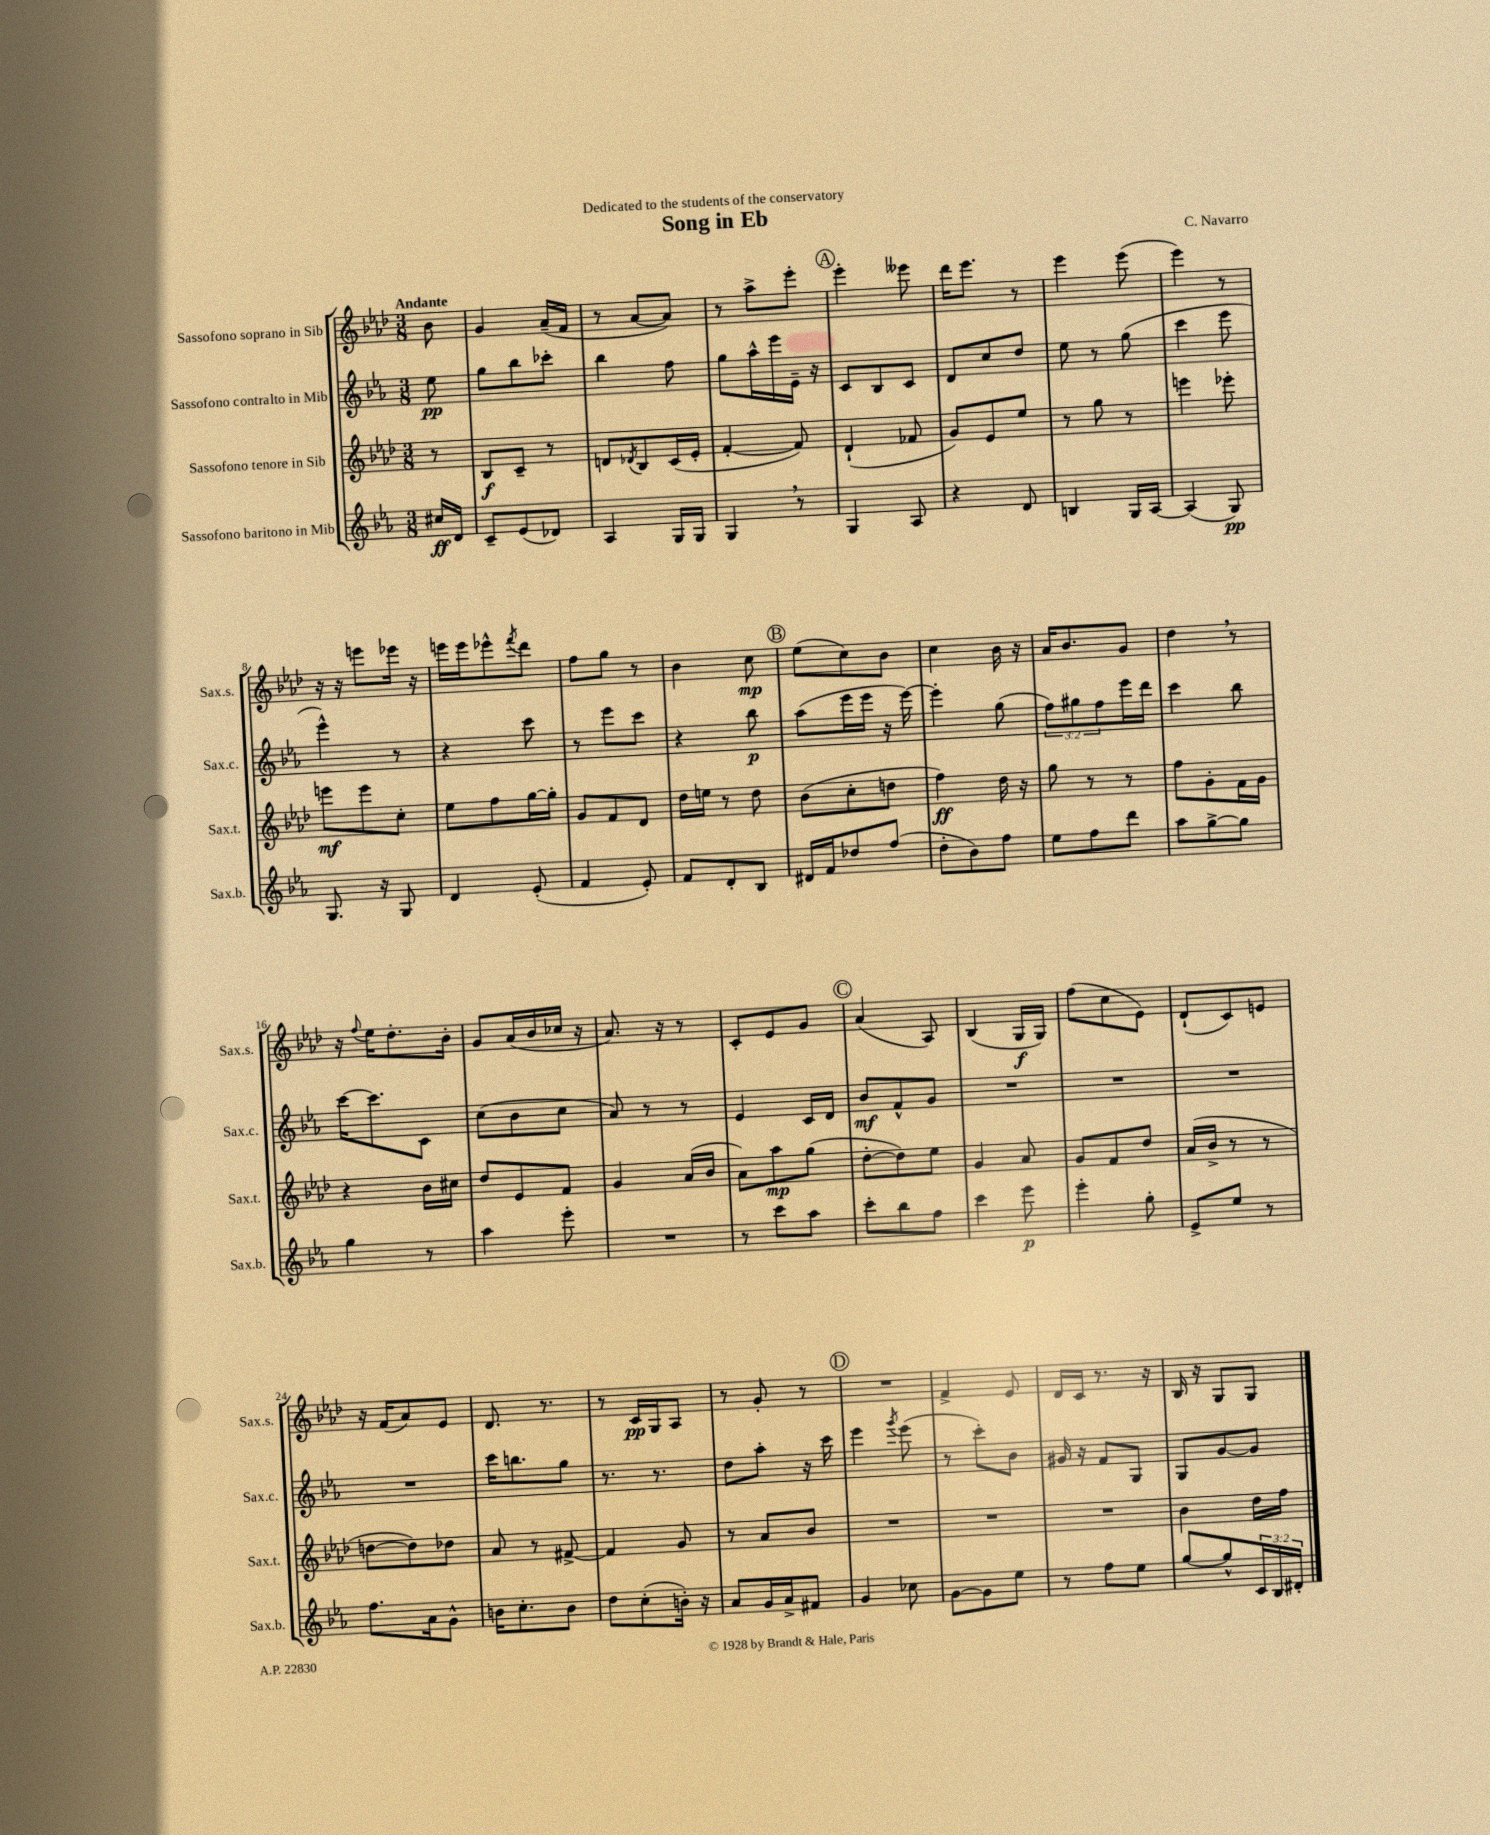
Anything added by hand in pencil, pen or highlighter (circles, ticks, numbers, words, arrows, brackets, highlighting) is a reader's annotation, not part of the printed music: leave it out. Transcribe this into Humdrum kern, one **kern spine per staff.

**kern	**kern	**kern	**kern
*staff4	*staff3	*staff2	*staff1
*clefG2	*clefG2	*clefG2	*clefG2
*k[b-e-a-]	*k[b-e-a-d-]	*k[b-e-a-]	*k[b-e-a-d-]
*M3/8	*M3/8	*M3/8	*M3/8
16cc#/LL	8r	8ee-\	8b-\
16d/JJ	.	.	.
=	=	=	=
8c~/L	8B-/L	8gg\L	4g/
(8e-/	8c~/J	8bb-\	.
8d-/J)	8r	8ccc-'\J	(16a-~/LL
.	.	.	16f/JJ
=	=	=	=
4A-/	8d/L	4bb-\	8r
.	8qd-/	.	.
.	8B-/	.	[8a-/L
16G/LL	(16c/L	8ff\	8a-/]J)
16G/JJ	16e-'/JJ	.	.
=	=	=	=
4G/	[4f'/	8gg\L	8r
.	.	16aa-^^\L	8aa-^\L
.	.	16eee-\	.
8r	8f/])	16e-~\JJ	8eee-'\J
.	.	16r	.
=	=	=	=
4G/	(4d-`/	8c/L	4eee-'\
.	.	8B-/	.
8A-/	8f-/	8c/J	8eee--\
=	=	=	=
4r	8g/L)	8d/L	16ddd-\LK
.	.	.	8.eee-\J
.	8e-/	8cc/	.
8d/	8ee-/J	8dd/J	8r
=	=	=	=
4B/	8r	8ee-\	4eee-\
.	8gg\	8r	.
16G/LL	8r	(8gg\	(8eee-\
[16A-/JJ	.	.	.
=	=	=	=
(4A-/]	4eee\	4ccc\	4eee-\)
8G/)	8eee-'\	8eee-\	8r
=	=	=	=
8.G/	8eee\L	4eee-^^\)	16r
.	.	.	16r
.	8eee\	.	8eee\L
16r	.	.	.
8G/	8cc'\J	8r	16eee-\Jk
.	.	.	16r
=	=	=	=
4d/	8ee-\L	4r	16eee\LL
.	.	.	16eee\J
.	8ff\	.	8eee-^^\
.	.	.	8qfff/
(8e-'/	[16gg\L	8ccc\	8ddd-\J
.	16gg'\]JJ	.	.
=	=	=	=
4f/	8g/L	8r	8ff\L
.	8f/	8eee-\L	8gg\J
8e-'/)	8d-/J	8ccc\J	8r
=	=	=	=
8f/L	16dd-\LL	4r	4b-\
.	16ee\JJ	.	.
8d'/	8r	.	.
8B-/J	8dd-\	8bb-\	8cc\
=	=	=	=
16d#/LL	(8b-\L	(8aa-\L	(8ee-\L
16f/J	.	.	.
8dd-/	8cc'\	16eee-\L	8cc\)
.	.	16eee-\JJ	.
(8ff/J	8dd\J	16r	8b-\J
.	.	[16eee-\)	.
=	=	=	=
8dd'\L	4ff\)	4eee-'\]	4cc\
8b-\)	.	.	.
8ff\J	16dd-\	(8gg\	16b-\
.	16r	.	16r
=	=	=	=
8ee-\L	8gg\	12ff\L)	16a-/LK
.	.	.	8.b-/
.	.	12gg#\	.
8ff\	8r	.	.
.	.	12ff\	.
8ddd\J	8r	16eee-\L	8g/J
.	.	16ddd\JJ	.
=	=	=	=
8aa-\L	8ff\L	4ccc\	4dd-\
[8gg^\	8g'\	.	.
8gg\]J	16f\L	8bb-\	8r
.	16g\JJ	.	.
=	=	=	=
4gg\	4r	[16ccc\LK	16r
.	.	.	8qqff/
.	.	8.ccc\]	16ee-\LK
.	.	.	8.dd-'\
8r	16b-\LL	8c\J	.
.	16cc#\JJ	.	16b-'\Jk
=	=	=	=
4aa-\	8dd-/L	(8cc\L	8g/L
.	8e-/	8b-\	(16a-/L
.	.	.	16b-/
8eee-'\	8f/J	8cc\J	16cc-/JJ
.	.	.	16r
=	=	=	=
4.r	4g/	8a-/)	8.a-/)
.	.	8r	.
.	.	.	16r
.	(16a-/LL	8r	8r
.	16b-/JJ	.	.
=	=	=	=
8r	8a-\L)	4e-/	8c'/L
8ccc\L	8aa-\	.	8e-/
8aa-\J	(8gg\J	16c/LL	8g/J
.	.	16d/JJ	.
=	=	=	=
8ccc'\L	[8dd-'\L	8b-/L	(4a-/
8bb-\	8dd-\])	8f^^/	.
8ff\J	8ee-\J	8g/J	8A-/)
=	=	=	=
4ccc\	4g/	4.r	(4B-/
8eee-\	8a-/	.	16G/LL
.	.	.	16G/JJ)
=	=	=	=
4eee-'\	8g/L	4.r	(8ff\L
.	8f/	.	8cc\
8gg'\	8dd-/J	.	8e-\J)
=	=	=	=
8e-^/L	(16a-/LL	4.r	(8d-`/L
.	16b-^/JJ	.	.
8ee-/J	8r	.	8c/)
8r	8r	.	8e/J
=	=	=	=
8.ff\L	[8dd\L	4.r	16r
.	.	.	(16f/LK
.	8dd\])	.	8a-/)
16a-\k	.	.	.
8g^^\J	8dd-\J	.	8e-/J
=	=	=	=
16b\LK	8a-/	16ccc\LK	8.d-/
8.cc'\	.	8.bb\	.
.	8r	.	.
.	.	.	8.r
8b\J	[8f#^/	8gg\J	.
=	=	=	=
8dd\L	4f#/]	8.r	8r
(8cc'\	.	.	16c/LL
.	.	8.r	16G/J
16b'\Jk)	8g/	.	8A-/J
16r	.	.	.
=	=	=	=
8a-/L	8r	8dd\L	8r
16g/L	8a-/L	8aa-'\J	8g'/
16a-^/J	.	.	.
8f#/J	8b-/J	16r	8r
.	.	16ccc\	.
=	=	=	=
4g/	4.r	4eee-\	4.r
.	.	8qggg/	.
8cc-\	.	(8eee-\	.
=	=	=	=
[8g\L	4.r	8r	4f^/
8g\]	.	8ccc'\L)	.
8ee-\J	.	8b-\J	8e-/
=	=	=	=
8r	4.r	16g#/	16d-/LL
.	.	16r	16c/JJ
8ff\L	.	8f/L	8.r
8ee-\J	.	8G/J	.
.	.	.	16r
=	=	=	=
[8gg/L	4b-\	8G/L	16B-/
.	.	.	16r
8gg^^/]	.	[8g/	8G/L
24c/L	16dd-\LL	8g/]J	8G/J
24B-/	.	.	.
.	16ff\JJ	.	.
24d#'/JJ	.	.	.
==	==	==	==
*-	*-	*-	*-
